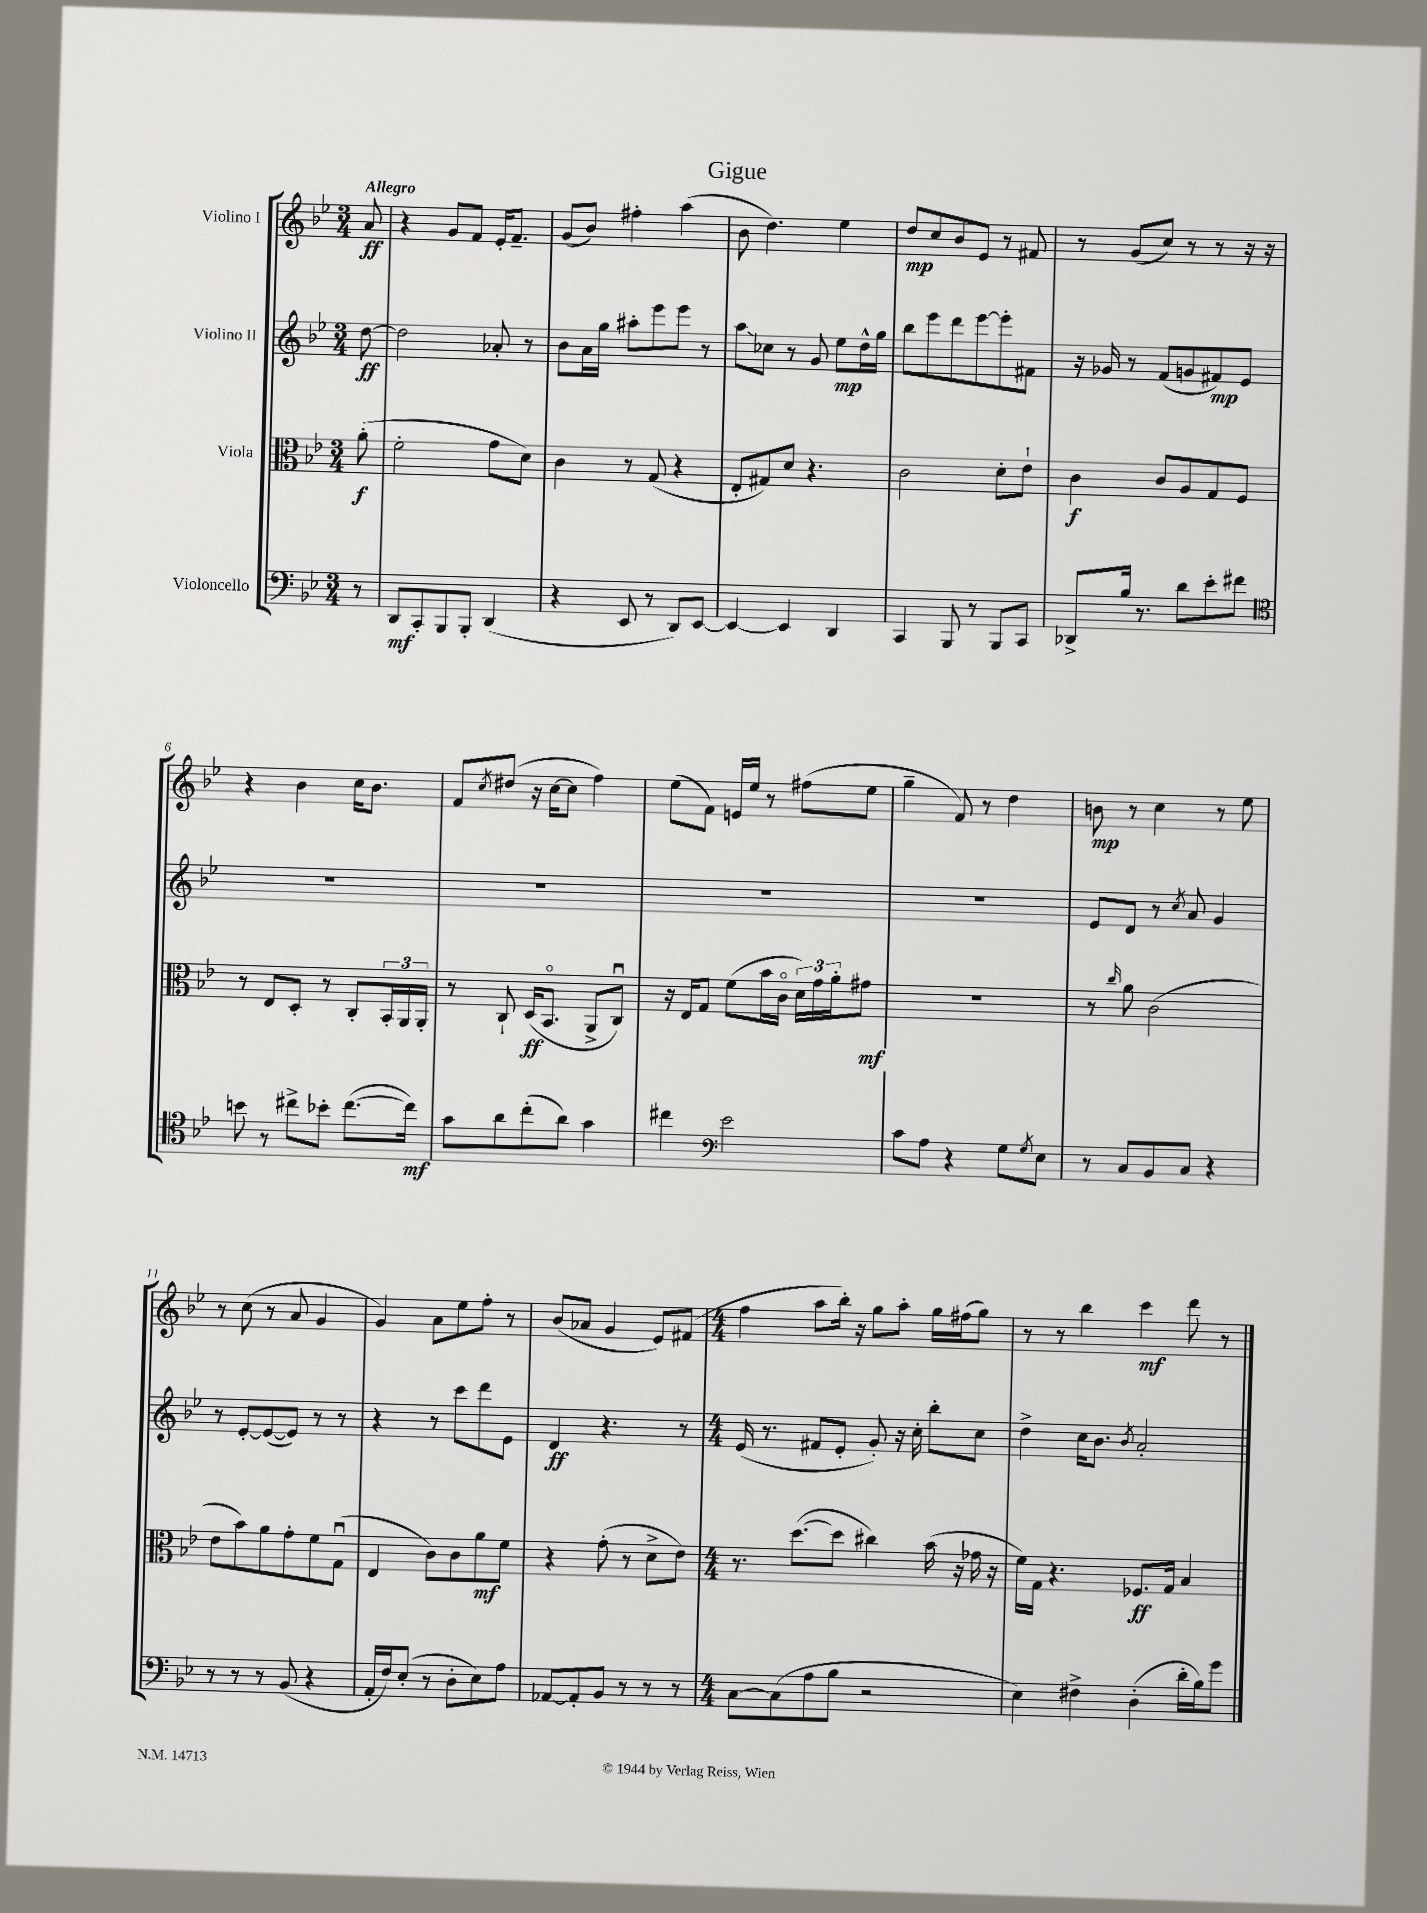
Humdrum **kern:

**kern	**kern	**kern	**kern
*staff4	*staff3	*staff2	*staff1
*clefF4	*clefC3	*clefG2	*clefG2
*k[b-e-]	*k[b-e-]	*k[b-e-]	*k[b-e-]
*M3/4	*M3/4	*M3/4	*M3/4
8r	(8a'	[8dd	8a
=	=	=	=
8DD	2f'	2dd]	4r
8CC'	.	.	.
8BBB-	.	.	8g
8BBB-'	.	.	8f
(4DD	8g	8a-'	16e-'
.	.	.	8.f~
.	8d)	8r	.
=	=	=	=
4r	4c	8b-	(8g
.	.	16a	8b-)
.	.	16gg	.
8EE-	8r	8aa#'	4ff#'
8r	(8G	8eee-	.
8DD)	4r	8eee-	(4aa
[8EE-	.	8r	.
=	=	=	=
4EE-_	8E-'	8aa	8b-
.	8G#)	8cc-	4.dd)
4EE-]	8d	8r	.
.	4.r	8g	.
4DD	.	8ee-	4ee-
.	.	16dd^^	.
.	.	16gg	.
=	=	=	=
4CC	2c	8bb-	8dd
.	.	8eee-	8cc
8BBB-	.	8ddd	8b-
8r	.	[8eee-	8e-
8BBB-	8d'	8eee-']	8r
8CC	8e-`	8f#	8f#
=	=	=	=
8DD-^	4c	16r	8r
.	.	16g-	.
16B-	.	8r	(8g
8.r	.	.	.
.	8c	(8f	8cc)
8d	8A	8g	8r
8e-'	8G	8f#)	8r
8f#	8F	8e-	16r
.	.	.	16r
=	=	=	=
*clefC4	*	*	*
8b	8r	2.r	4r
8r	8E-	.	.
8cc#^	8D'	.	4b-
8b-'	8r	.	.
([8.cc#	8C'	.	16cc
.	.	.	8.b-
.	24BB-'	.	.
.	24AA	.	.
16cc#])	.	.	.
.	24AA'	.	.
=	=	=	=
8g	8r	2.r	8f
.	.	.	8qcc
8a	8C`	.	(8dd#
(8cc'	(16D	.	16r
.	8.BB-o	.	[16cc
8a)	.	.	8cc]
4g	8AA^	.	4ff)
.	8Cu)	.	.
=	=	=	=
4cc#	16r	2.r	(8ee-
.	16E-	.	.
.	8G	.	8f)
*clefF4	*	*	*
2e-	(8f	.	16e
.	.	.	16ee-
.	16b-	.	8r
.	16co	.	.
.	24d)	.	(8ff#
.	24g	.	.
.	24a'	.	.
.	8g#	.	8ee-
=	=	=	=
8c	2.r	2.r	4gg~
8A	.	.	.
4r	.	.	8f)
.	.	.	8r
8G	.	.	4dd
8qG	.	.	.
8E-	.	.	.
=	=	=	=
8r	8r	8e-	8b
.	16qqcc	.	.
8C	8a	8d	8r
8BB-	(2c	8r	4cc
.	.	8qcc	.
8C	.	8a	.
4r	.	4g	8r
.	.	.	8ee-
=	=	=	=
8r	8e-	8r	8r
8r	8b-)	[8e-'	(8cc
8r	8a	(8e-_	8r
(8BB-	8g'	8e-])	8a
4r	8f	8r	4g
.	(8Gu	8r	.
=	=	=	=
16AA'	4E-	4r	4g)
16F)	.	.	.
(8E-'	.	.	.
8r	8c)	8r	8a
8D'	8c	8ccc	8ee-
8E-)	8a	8ddd	8ff'
8A	8f	8e-	8r
=	=	=	=
[8AA-	4r	4d	(8b-
8AA-']	.	.	8a-
8BB-	(8g'	4.r	4g
8r	8r	.	.
8r	8d^	.	8e-)
8r	8e-)	8r	(8f#
=	=	=	=
*M4/4	*M4/4	*M4/4	*M4/4
[8C	8.r	(16e-	4ff
.	.	8.r	.
(8C]	.	.	.
.	([8.dd	.	.
8A	.	8f#	8aa
8B-	8dd]	8e-'	16bb-')
.	.	.	16r
2r	4cc#)	8g')	8gg
.	.	16r	8aa'
.	.	16cc'	.
.	(16b-	8bb-'	16gg
.	16r	.	(16ff#
.	16g-	8cc	8gg)
.	16r	.	.
=	=	=	=
4E-)	16f)	4dd^	8r
.	16G	.	.
.	4.r	.	8r
4F#^	.	16cc	4bb-
.	.	8.b-	.
.	.	8qb-	.
(4D'	8.F-	2a'	4ccc
.	16G	.	.
16d'	4B-	.	8ddd
16B-)	.	.	.
8g	.	.	8r
==	==	==	==
*-	*-	*-	*-
